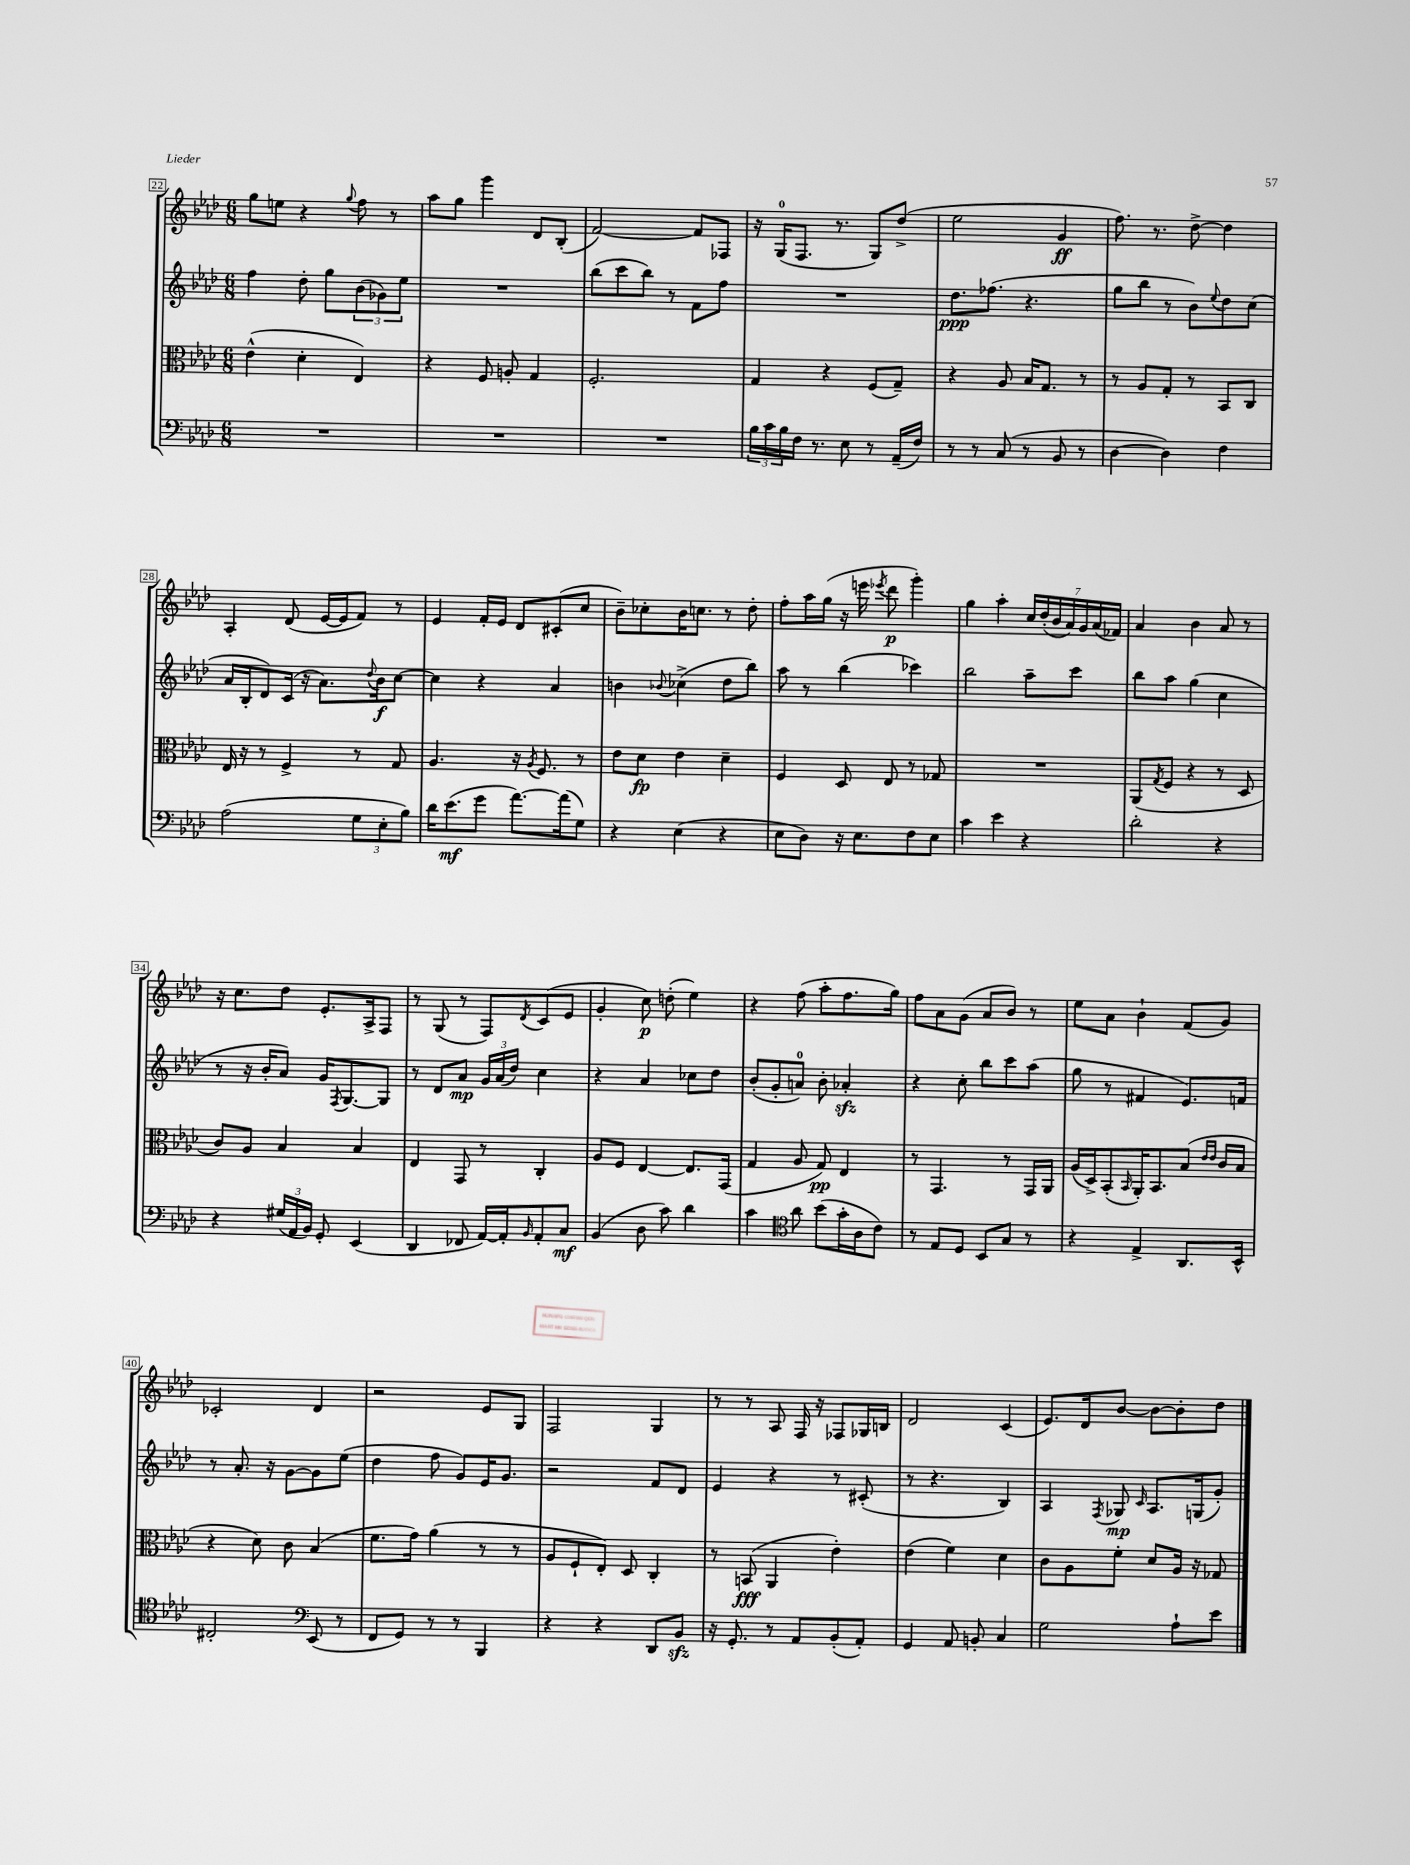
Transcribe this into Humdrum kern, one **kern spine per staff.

**kern	**dynam	**kern	**dynam	**kern	**dynam	**kern	**dynam
*part4	*part4	*part3	*part3	*part2	*part2	*part1	*part1
*staff4	*staff4	*staff3	*staff3	*staff2	*staff2	*staff1	*staff1
*clefF4	*	*clefC3	*	*clefG2	*	*clefG2	*
*k[b-e-a-d-]	*	*k[b-e-a-d-]	*	*k[b-e-a-d-]	*	*k[b-e-a-d-]	*
*M6/8	*	*M6/8	*	*M6/8	*	*M6/8	*
=22	=22	=22	=22	=22	=22	=22	=22
2.r	.	(4e-^^\	.	4ff\	.	8gg\L	.
.	.	.	.	.	.	8een\J	.
.	.	4d-'\	.	8dd-'\	.	4r	.
.	.	.	.	8gg\L	.	.	.
.	.	.	.	.	.	8qqgg/	.
.	.	4E-/)	.	(12b-\	.	8ff\	.
.	.	.	.	12g-X\)	.	.	.
.	.	.	.	.	.	8r	.
.	.	.	.	12ee-\J	.	.	.
=23	=23	=23	=23	=23	=23	=23	=23
2.r	.	4r	.	2.r	.	8aa-\L	.
.	.	.	.	.	.	8gg\J	.
.	.	8F/	.	.	.	4ggg\	.
.	.	8An'/	.	.	.	.	.
.	.	4G/	.	.	.	8d-/L	.
.	.	.	.	.	.	(8B-'/J	.
=24	=24	=24	=24	=24	=24	=24	=24
2.r	.	2.F'/	.	(8bb-\L	.	[2f/)	.
.	.	.	.	8ccc\	.	.	.
.	.	.	.	8bb-\J)	.	.	.
.	.	.	.	8r	.	.	.
.	.	.	.	8f\L	.	8f/L]	.
.	.	.	.	8ff\J	.	8F-X/J	.
=25	=25	=25	=25	=25	=25	=25	=25
24B-\LL	.	4G/	.	2.r	.	16r	.
24c\	.	.	.	.	.	.	.
.	.	.	.	.	.	(16G/KL	.
24B-\	.	.	.	.	.	.	.
16F\JJ	.	.	.	.	.	8.F/J	.
8.r	.	.	.	.	.	.	.
.	.	4r	.	.	.	.	.
.	.	.	.	.	.	8.r	.
8E-\	.	.	.	.	.	.	.
8r	.	(8F/L	.	.	.	8G/L)	.
(16AA-~/LL	.	8G~/J)	.	.	.	(8dd-^/J	.
16F/JJ)	.	.	.	.	.	.	.
=26	=26	=26	=26	=26	=26	=26	=26
8r	.	4r	.	8.dd-\L	ppp	2ee-\	.
8r	.	.	.	.	.	.	.
.	.	.	.	(8.ff-X\J	.	.	.
(8C/	.	8A-/	.	.	.	.	.
8r	.	16B-/KL	.	4.r	.	.	.
.	.	8.G/J	.	.	.	.	.
8BB-/	.	.	.	.	.	4g/	ff
8r	.	8r	.	.	.	.	.
=27	=27	=27	=27	=27	=27	=27	=27
[4D-\	.	8r	.	8gg\L	.	8.ff\)	.
.	.	8A-/L	.	8bb-\J	.	.	.
.	.	.	.	.	.	8.r	.
4D-\])	.	8G'/J	.	8r	.	.	.
.	.	8r	.	8b-\L)	.	[8dd-^\	.
.	.	.	.	8qqee-/	.	.	.
4F\	.	8BB-/L	.	8dd-\	.	4dd-\]	.
.	.	8C/J	.	(8cc\J	.	.	.
!!LO:LB:g=z
=28	=28	=28	=28	=28	=28	=28	=28
(2A-\	.	16E-/	.	16a-/LL	.	4A-'/	.
.	.	16r	.	16B-'/J	.	.	.
.	.	8r	.	8d-/)	.	.	.
.	.	4F^/	.	(16c/Jk	.	(8d-/	.
.	.	.	.	16r	.	.	.
.	.	.	.	8.a-\L)	.	[16e-/LL	.
.	.	.	.	.	.	16e-/J]	.
12G\L	.	8r	.	.	.	8f/J)	.
.	.	.	.	8qqdd-/	.	.	.
.	.	.	.	16b-\k	f	.	.
12E-'\	.	.	.	.	.	.	.
.	.	8G/	.	[8cc\J	.	8r	.
12B-\J)	.	.	.	.	.	.	.
=29	=29	=29	=29	=29	=29	=29	=29
16d-\KL	.	4.A-/	.	4cc\]	.	4e-/	.
(8.e-\	mf	.	.	.	.	.	.
8g\J	.	.	.	4r	.	16f'/LL	.
.	.	.	.	.	.	16e-/JJ	.
[8.a-\L)	.	16r	.	.	.	8d-/L	.
.	.	8qA-/	.	.	.	.	.
.	.	8.F/	.	.	.	.	.
.	.	.	.	4a-/	.	(8c#X'/	.
(16a-\k]	.	.	.	.	.	.	.
8G\J)	.	8r	.	.	.	8cc/J	.
=30	=30	=30	=30	=30	=30	=30	=30
4r	.	8e-\L	.	4bn\	.	8b-~\L)	.
.	.	8d-\J	fp	.	.	8cc-X'\	.
.	.	.	.	8qqb-X/	.	.	.
(4E-\	.	4e-\	.	(4cc-X^\	.	16b-\K	.
.	.	.	.	.	.	8.ccn\J	.
4r	.	4d-~\	.	8dd-\L	.	8r	.
.	.	.	.	8bb-\J)	.	8dd-'\	.
=31	=31	=31	=31	=31	=31	=31	=31
8E-\L	.	4F/	.	8aa-\	.	8ff'\L	.
8D-\J)	.	.	.	8r	.	16aa-\L	.
.	.	.	.	.	.	(16gg\JJ	.
16r	.	8D-/	.	(4bb-\	.	16r	.
8.E-\L	.	.	.	.	.	16eeen\	.
.	.	.	.	.	.	8qeee-X/	.
.	.	8E-/	.	.	.	8ddd-\	p
8F\	.	8r	.	4ccc-X\)	.	4ggg'\)	.
8E-\J	.	8G-X/	.	.	.	.	.
=32	=32	=32	=32	=32	=32	=32	=32
4c\	.	2.r	.	2bb-\	.	4gg\	.
4e-\	.	.	.	.	.	4aa-'\	.
4r	.	.	.	8aa-~\L	.	28cc/LL	.
.	.	.	.	.	.	(28dd-'/	.
.	.	.	.	.	.	28b-/	.
.	.	.	.	.	.	28a-/)	.
.	.	.	.	8ccc\J	.	.	.
.	.	.	.	.	.	28g/	.
.	.	.	.	.	.	(28a-/	.
.	.	.	.	.	.	28f-X/JJ)	.
=33	=33	=33	=33	=33	=33	=33	=33
2d-'\	.	(8AA-/L	.	8bb-\L	.	4a-/	.
.	.	8qG/	.	.	.	.	.
.	.	8F/J	.	8aa-\J	.	.	.
.	.	4r	.	(4gg\	.	4b-\	.
4r	.	8r	.	4cc\	.	8a-/	.
.	.	8D-/	.	.	.	8r	.
!!LO:LB:g=z
=34	=34	=34	=34	=34	=34	=34	=34
4r	.	8c/L)	.	8r	.	16r	.
.	.	.	.	.	.	8.cc\L	.
.	.	8A-/J	.	16r	.	.	.
.	.	.	.	16b-'/KL	.	.	.
(24G#X/LL	.	4B-/	.	8a-/J)	.	8dd-\J	.
24AA-/	.	.	.	.	.	.	.
24BB-/JJ)	.	.	.	.	.	.	.
8GG'/	.	.	.	16g/KL	.	8.e-'/L	.
.	.	.	.	8qF/	.	.	.
.	.	.	.	[8.G/	.	.	.
(4EE-/	.	4B-/	.	.	.	.	.
.	.	.	.	.	.	16A-^/k	.
.	.	.	.	8G/J]	.	8F/J	.
=35	=35	=35	=35	=35	=35	=35	=35
4DD-/	.	4E-/	.	8r	.	8r	.
.	.	.	.	8d-/L	.	(8G/	.
8FF-X/	.	8GG/	.	8a-/J	mp	8r	.
[16AA-/LL)	.	8r	.	24g/LL	.	8F/L)	.
.	.	.	.	(24a-/	.	.	.
16AA-'/J]	.	.	.	.	.	.	.
.	.	.	.	24dd-/JJ)	.	.	.
16qqBB-/	.	.	.	.	.	8qd-/	.
8AA-'/	.	4C'/	.	4cc\	.	(8c/	.
8C/J	mf	.	.	.	.	8e-/J	.
=36	=36	=36	=36	=36	=36	=36	=36
(4BB-/	.	8A-/L	.	4r	.	4g'/	.
.	.	8F/J	.	.	.	.	.
8D-\	.	[4E-/	.	4a-/	.	8cc\)	p
8c\)	.	.	.	.	.	(8ddn'\	.
4d-\	.	8.E-/L]	.	8cc-X\L	.	4ee-\)	.
.	.	.	.	8dd-\J	.	.	.
.	.	(16GG/Jk	.	.	.	.	.
=37	=37	=37	=37	=37	=37	=37	=37
4c\	.	4G/	.	(8b-'/L	.	4r	.
.	.	.	.	8g'/	.	.	.
*clefC4	*	*	*	*	*	*	*
8a-\	.	8A-/	.	8an/J)	.	(8ff\	.
(8b-\L	.	8G/)	pp	8b-'\	.	8aa-'\L	.
16g'\L	.	4E-/	.	4a-Xzz'/	.	8.ff\	.
16A-\J	.	.	.	.	.	.	.
8c\J)	.	.	.	.	.	.	.
.	.	.	.	.	.	16gg\Jk)	.
=38	=38	=38	=38	=38	=38	=38	=38
8r	.	8r	.	4r	.	8ff\L	.
8E-/L	.	4.GG/	.	.	.	8a-\	.
8D-/J	.	.	.	8cc'\	.	(8g\J	.
8BB-/L	.	.	.	8bb-\L	.	8a-/L	.
8G/J	.	8r	.	8ccc\	.	8b-/J)	.
8r	.	16GG/LL	.	(8aa-\J	.	8r	.
.	.	16AA-/JJ	.	.	.	.	.
=39	=39	=39	=39	=39	=39	=39	=39
4r	.	(16A-/LL	.	8gg\	.	8ee-\L	.
.	.	16D-^/J)	.	.	.	.	.
.	.	(8BB-'/	.	8r	.	8a-\J	.
.	.	16qqBB-/	.	.	.	.	.
4E-^/	.	16AA-'/K)	.	4f#X/	.	4b-`\	.
.	.	8.BB-/	.	.	.	.	.
8.AA-/L	.	(8B-/J	.	8.e-/L)	.	(8f/L	.
.	.	16qqe-/LL	.	.	.	.	.
.	.	16qqe-/JJ	.	.	.	.	.
.	.	16c/LL	.	.	.	8g/J)	.
16BB-^^/Jk	.	16B-/JJ	.	16fn/Jk	.	.	.
!!LO:LB:g=z
=40	=40	=40	=40	=40	=40	=40	=40
2C#X'/	.	4r	.	8r	.	2c-X'/	.
.	.	.	.	8.a-'/	.	.	.
.	.	8d-\)	.	.	.	.	.
.	.	.	.	16r	.	.	.
.	.	8c\	.	[8g\L	.	.	.
*clefF4	*	*	*	*	*	*	*
(8EE-/	.	(4B-/	.	8g\]	.	4d-/	.
8r	.	.	.	(8ee-\J	.	.	.
=41	=41	=41	=41	=41	=41	=41	=41
8FF/L	.	8.f\L	.	4dd-\	.	2r	.
8GG/J)	.	.	.	.	.	.	.
.	.	16g\Jk)	.	.	.	.	.
8r	.	(4a-\	.	8ff\	.	.	.
8r	.	.	.	8g/L)	.	.	.
4BBB-/	.	8r	.	16e-/K	.	8e-/L	.
.	.	.	.	8.g/J	.	.	.
.	.	8r	.	.	.	8G/J	.
=42	=42	=42	=42	=42	=42	=42	=42
4r	.	8A-/L	.	2r	.	2F/	.
.	.	8F`/	.	.	.	.	.
4r	.	8E-'/J)	.	.	.	.	.
.	.	8D-/	.	.	.	.	.
8DD-/L	.	4C'/	.	8f/L	.	4G/	.
8BB-zz/J	.	.	.	8d-/J	.	.	.
=43	=43	=43	=43	=43	=43	=43	=43
16r	.	8r	.	4e-/	.	8r	.
8.GG'/	.	.	.	.	.	.	.
.	.	(8BBn/	fff	.	.	8r	.
8r	.	4AA-/	.	4r	.	8A-/	.
8AA-/L	.	.	.	.	.	16F/	.
.	.	.	.	.	.	16r	.
(8BB-'/	.	4e-'\)	.	8r	.	8F-X/L	.
8AA-'/J)	.	.	.	(8c#X'/	.	16G-X/L	.
.	.	.	.	.	.	16Bn/JJ	.
=44	=44	=44	=44	=44	=44	=44	=44
4GG/	.	(4e-\	.	8r	.	2d-/	.
.	.	.	.	4.r	.	.	.
8AA-/	.	4f\)	.	.	.	.	.
8BBn'/	.	.	.	.	.	.	.
4C/	.	4d-\	.	4B-/)	.	(4c/	.
=45	=45	=45	=45	=45	=45	=45	=45
2G\	.	8c\L	.	4A-/	.	8.e-/L)	.
.	.	8A-\	.	.	.	.	.
.	.	.	.	.	.	16d-/k	.
.	.	.	.	8qF/	.	.	.
.	.	8f'\J	.	8G-X/	mp	[8b-/J	.
.	.	.	.	16qqc/	.	.	.
.	.	8d-/L	.	8.A-/L	.	8b-\L_	.
8A-`\L	.	16A-/Jk	.	.	.	8b-'\]	.
.	.	16r	.	(16Gn/k	.	.	.
8e-\J	.	8G-X/	.	8g'/J)	.	8dd-\J	.
==	==	==	==	==	==	==	==
*-	*-	*-	*-	*-	*-	*-	*-
